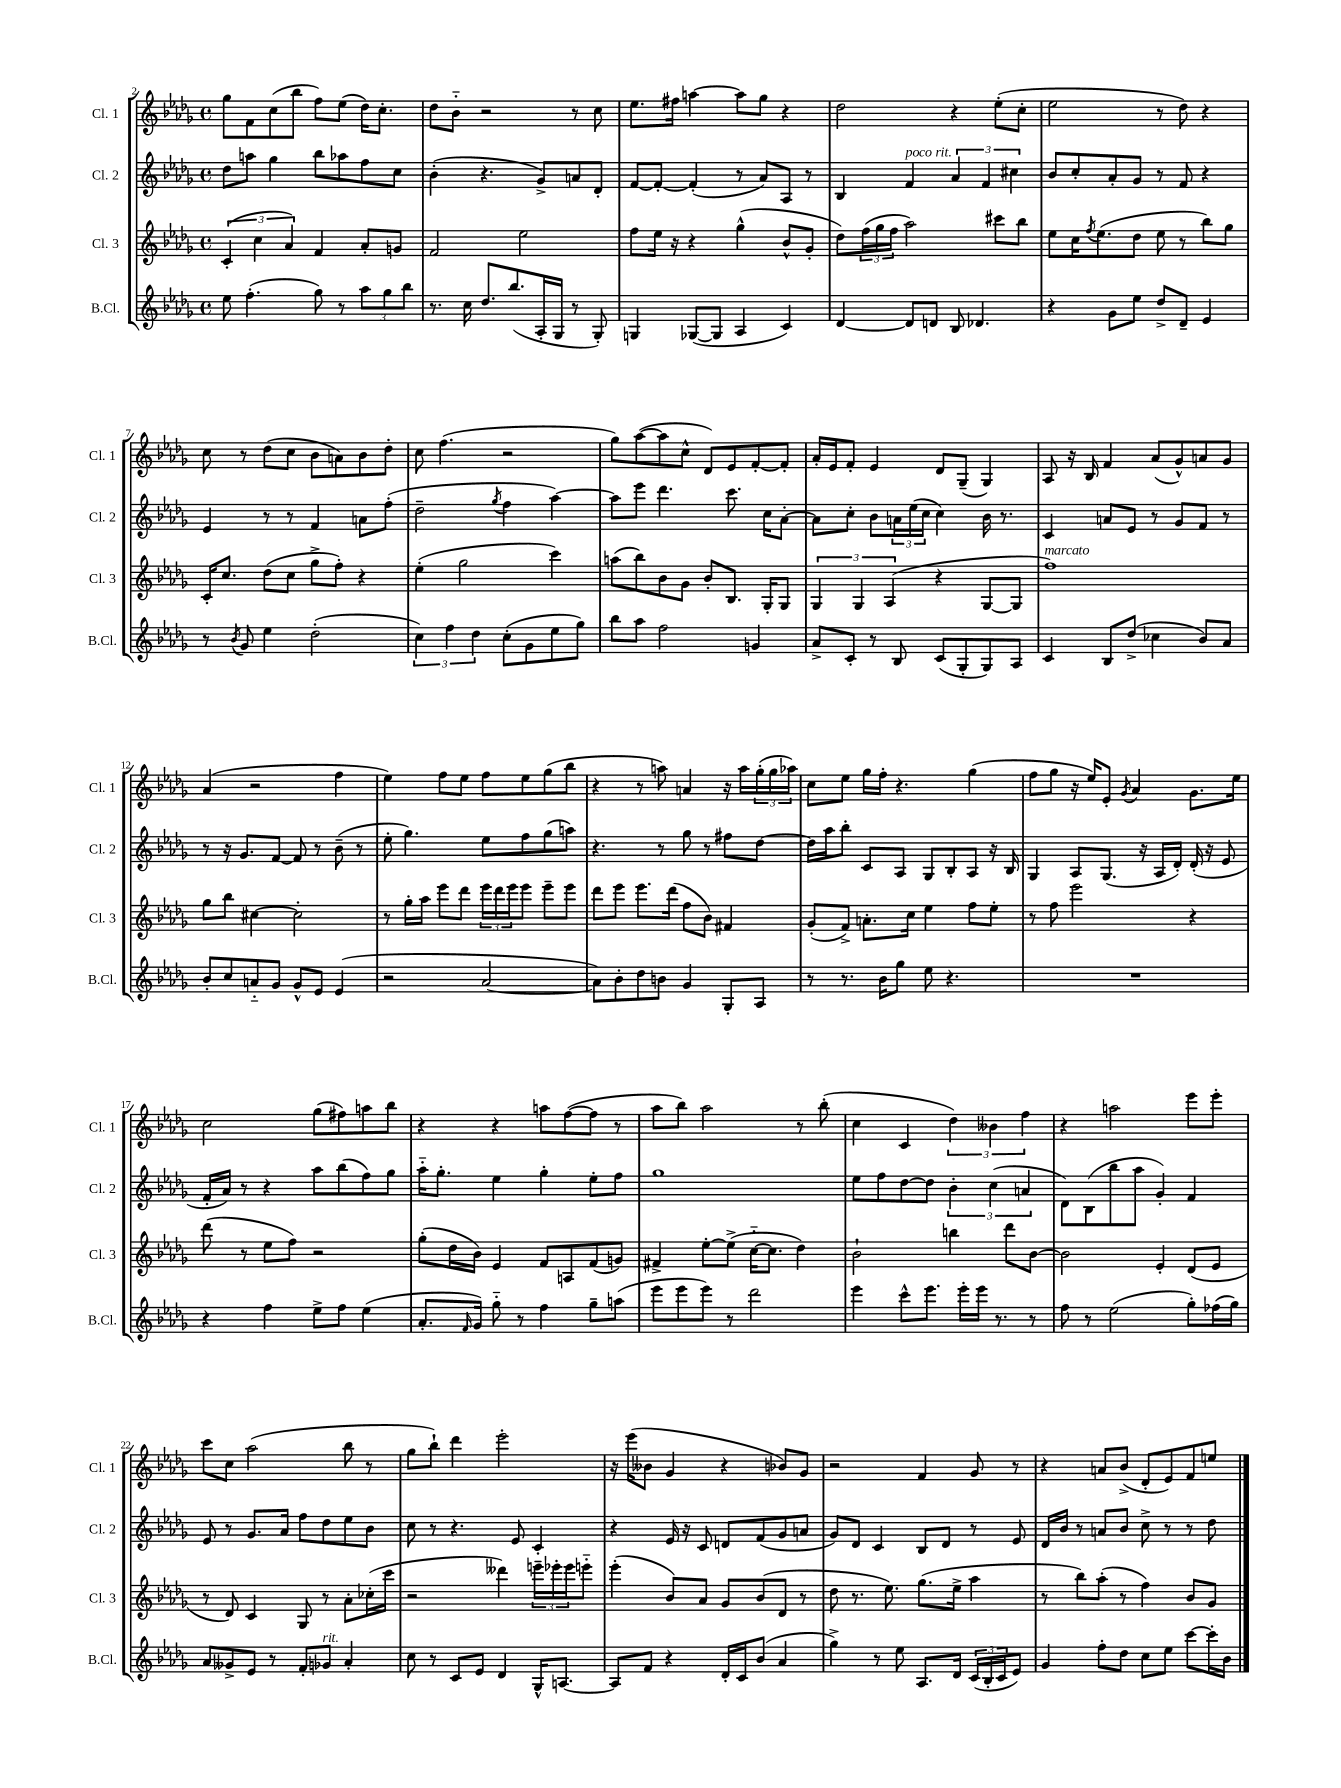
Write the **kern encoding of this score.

**kern	**kern	**kern	**kern
*staff4	*staff3	*staff2	*staff1
*clefG2	*clefG2	*clefG2	*clefG2
*k[b-e-a-d-g-]	*k[b-e-a-d-g-]	*k[b-e-a-d-g-]	*k[b-e-a-d-g-]
*M4/4	*M4/4	*M4/4	*M4/4
*met(c)	*met(c)	*met(c)	*met(c)
8ee-	(6c'	8dd-	8gg-
(4.ff'	.	8aa	8f
.	6cc	.	.
.	.	4gg-	(8cc
.	6a-)	.	.
.	.	.	8bb-
8gg-)	4f	8bb-	8ff)
8r	.	8aa-	(8ee-
12aa-	8a-'	8ff	16dd-)
.	.	.	8.cc'
12gg-	.	.	.
.	8g	8cc	.
12bb-	.	.	.
=	=	=	=
8.r	2f	(4b-'	8dd-
.	.	.	8b-'~
16cc	.	.	.
8.dd-	.	4.r	2r
(8.bb-	.	.	.
.	2ee-	.	.
16A-'	.	8g-^)	.
16G-	.	.	.
8r	.	8a	8r
8G-')	.	8d-'	8cc
=	=	=	=
4G	8ff	[8f	8.ee-
.	16ee-	8f'_	.
.	16r	.	16ff#
([8G-	4r	(4f']	[4aa
8G-]	.	.	.
4A-	(4gg-^^	8r	8aa]
.	.	8a-)	8gg-
4c)	8b-^^	8A-	4r
.	8g-'	8r	.
=	=	=	=
[4d-	8dd-)	4B-	2dd-
.	(24ff	.	.
.	24gg-	.	.
.	24ff	.	.
8d-]	2aa-)	4f	.
8d	.	.	.
8B-	.	6a-	4r
4.d-	.	.	.
.	.	6f	.
.	8ccc#	.	(8ee-'
.	.	6cc#	.
.	8bb-	.	8cc'
=	=	=	=
4r	8ee-	8b-	2ee-
.	16cc	8cc'	.
.	8qff	.	.
.	(8.ee-	.	.
8g-	.	8a-'	.
8ee-	8dd-	8g-	.
8dd-^	8ee-	8r	8r
8d-~	8r	8f	8dd-)
4e-	8bb-)	4r	4r
.	8gg-	.	.
=	=	=	=
8r	16c'	4e-	8cc
.	8.cc	.	.
8qb-	.	.	.
8g-	.	.	8r
4ee-	(8dd-	8r	(8dd-
.	8cc	8r	8cc
(2dd-'	8gg-^	4f	8b-
.	8ff')	.	8a)
.	4r	8a	8b-
.	.	(8ff'	8dd-'
=	=	=	=
6cc)	(4ee-'	2dd-~	8cc
.	.	.	(4.ff
6ff	.	.	.
.	2gg-	.	.
6dd-	.	.	.
.	.	8qgg-	.
(8cc'	.	4ff	2r
8g-	.	.	.
8ee-	4ccc)	[4aa-)	.
8gg-)	.	.	.
=	=	=	=
8bb-	(8aa	8aa-]	8gg-)
8aa-	8bb-)	8eee-	([8aa-
2ff	8b-	4.ddd-	8aa-]
.	8g-	.	8cc^^
.	8b-'	.	8d-)
.	8.B-	8.ccc	8e-
4g	.	.	[8f'
.	16G-'	16cc	.
.	8G-	[8a-'	8f']
=	=	=	=
8a-^	6G-	8a-]	16a-'
.	.	.	16e-
8c'	.	8cc'	8f'
.	6G-	.	.
8r	.	8b-	4e-
.	(6A-	.	.
8B-	.	24a	.
.	.	(24ee-	.
.	.	24cc	.
(8c	4r	4cc)	8d-
8G-'	.	.	(8G-~
8G-)	[8G-	16b-	4G-)
.	.	8.r	.
8A-	8G-]	.	.
=	=	=	=
4c	1ff)	4c	8A-
.	.	.	16r
.	.	.	16B-
8B-	.	8a	4f
(8dd-^	.	8e-	.
4cc-	.	8r	(8a-
.	.	8g-	8g-^^)
8b-)	.	8f	8a
8a-	.	8r	8g-
=	=	=	=
8b-'	8gg-	8r	(4a-
8cc	8bb-	16r	.
.	.	8.g-	.
8a'~	[4cc#	.	2r
8g-	.	[8f	.
8g-^^	2cc#']	8f]	.
8e-	.	8r	.
(4e-	.	(8b-~	4ff
.	.	8r	.
=	=	=	=
2r	8r	8ee-'	4ee-)
.	16gg-'	4.gg-)	.
.	16aa-	.	.
.	8eee-	.	8ff
.	8ddd-	.	8ee-
[2a-	24eee-	8ee-	8ff
.	24ddd-	.	.
.	24eee-	.	.
.	8eee-	8ff	8ee-
.	8eee-~	(8gg-	(8gg-
.	8eee-	8aa)	8bb-
=	=	=	=
8a-])	8ddd-	4.r	4r
8b-'	8eee-	.	.
8dd-	8.eee-	.	8r
8b	.	8r	8aa)
.	(16ddd-	.	.
4g-	8ff	8gg-	4a
.	8b-)	8r	.
8G-'	4f#	8ff#	16r
.	.	.	16aa
8A-	.	[8dd-	(24gg-'
.	.	.	24gg-
.	.	.	24aa-)
=	=	=	=
8r	(8g-'	16dd-]	8cc
.	.	16aa-	.
8.r	8f^)	8bb-'	8ee-
.	8.a'	8c	16gg-
16b-	.	.	16ff'
8gg-	.	8A-	4.r
.	16cc	.	.
8ee-	4ee-	8G-	.
4.r	.	8B-'	.
.	8ff	8A-	(4gg-
.	8ee-'	16r	.
.	.	16B-	.
=	=	=	=
1r	8r	4G-	8ff
.	8ff	.	8gg-
.	2eee-	8A-	16r
.	.	.	16ee-)
.	.	(8.G-	8e-'
.	.	.	8qg-
.	.	.	4a-
.	.	16r	.
.	.	16A-	.
.	.	16d-')	.
.	4r	(16d-'	8.g-
.	.	16r	.
.	.	8e-	.
.	.	.	16ee-
=	=	=	=
4r	(8ddd-	16f'	2cc
.	.	16a-)	.
.	8r	8r	.
4ff	8ee-	4r	.
.	8ff)	.	.
8ee-^	2r	8aa-	(8gg-
8ff	.	(8bb-	8ff#)
(4ee-	.	8ff)	8aa
.	.	8gg-	8bb-
=	=	=	=
8.a-'	(8gg-'	16aa-'~	4r
.	.	8.gg-'	.
.	16dd-	.	.
16qqf	.	.	.
16g-)	16b-)	.	.
8gg-'~	4e-	4ee-	4r
8r	.	.	.
4ff	8f	4gg-'	8aa
.	8A	.	([8ff
8gg-~	(8f	8ee-'	8ff]
(8aa	8g)	8ff	8r
=	=	=	=
8eee-	4f#^	1gg-	8aa-
8eee-	.	.	8bb-)
8eee-)	[8ee-'	.	2aa-
8r	(8ee-^]	.	.
2ddd-	[16cc'~	.	.
.	8.cc]	.	.
.	4dd-)	.	8r
.	.	.	(8bb-'
=	=	=	=
4eee-	2b-`	8ee-	4cc
.	.	8ff	.
8ccc^^	.	[8dd-	4c
8.eee-	.	8dd-]	.
.	4bb	6b-'	6dd-)
16eee-'	.	.	.
16eee-	.	.	.
.	.	(6cc	6b--
8.r	.	.	.
.	8ddd-	.	.
.	.	6a	6ff
8r	[8b-	.	.
=	=	=	=
8ff	2b-]	8d-)	4r
8r	.	(8B-	.
(2ee-	.	8bb-	2aa
.	.	8aa-	.
.	4e-'	4g-')	.
8gg-')	(8d-	4f	8eee-
(16ff-	8e-	.	8eee-'
16gg-)	.	.	.
=	=	=	=
8a-	8r	8e-	8ccc
8g--^	8d-)	8r	8cc
8e-	4c	8.g-	(2aa-
8r	.	.	.
.	.	16a-	.
8f'	8G-	8ff	.
8g-	8r	8dd-	.
4a-'	8a-'	8ee-	8bb-
.	(16cc-'	8b-	8r
.	16ccc	.	.
=	=	=	=
8cc	2r	8cc	8gg-
8r	.	8r	8bb-`)
8c	.	4.r	4ddd-
8e-	.	.	.
4d-	4ddd--)	.	2eee-'
.	.	8e-	.
16G-^^	24eee~	4c'	.
.	24eee-'	.	.
[8.A	.	.	.
.	24eee-	.	.
.	8eee'~	.	.
=	=	=	=
8A]	(4eee-'	4r	16r
.	.	.	(16eee-
8f	.	.	8b--
4r	8b-)	16e-	4g-
.	.	16r	.
.	8a-	8c	.
16d-'	8g-	8d	4r
16c	.	.	.
(8b-	(8b-	(8f	.
4a-	8d-	8g-	8b-)
.	8r	8a	8g-
=	=	=	=
4gg-^)	8dd-	8g-)	2r
.	8.r	8d-	.
8r	.	4c	.
.	8.ee-)	.	.
8ee-	.	.	.
8.A-	(8.gg-	8B-	4f
.	.	8d-	.
16d-	16ee-^	.	.
(24c	4aa-	8r	8g-
24B-'	.	.	.
24c	.	.	.
8e-)	.	8e-	8r
=	=	=	=
4g-	8r	16d-	4r
.	.	16b-	.
.	8bb-)	8r	.
8ff'	(8aa-'	8a	8a
8dd-	8r	8b-	(8b-^
8cc	4ff)	8cc^	8d-'
8ee-	.	8r	8e-)
[8ccc	8b-	8r	8f
16ccc']	8g-	8dd-	8ee
16b-	.	.	.
==	==	==	==
*-	*-	*-	*-
